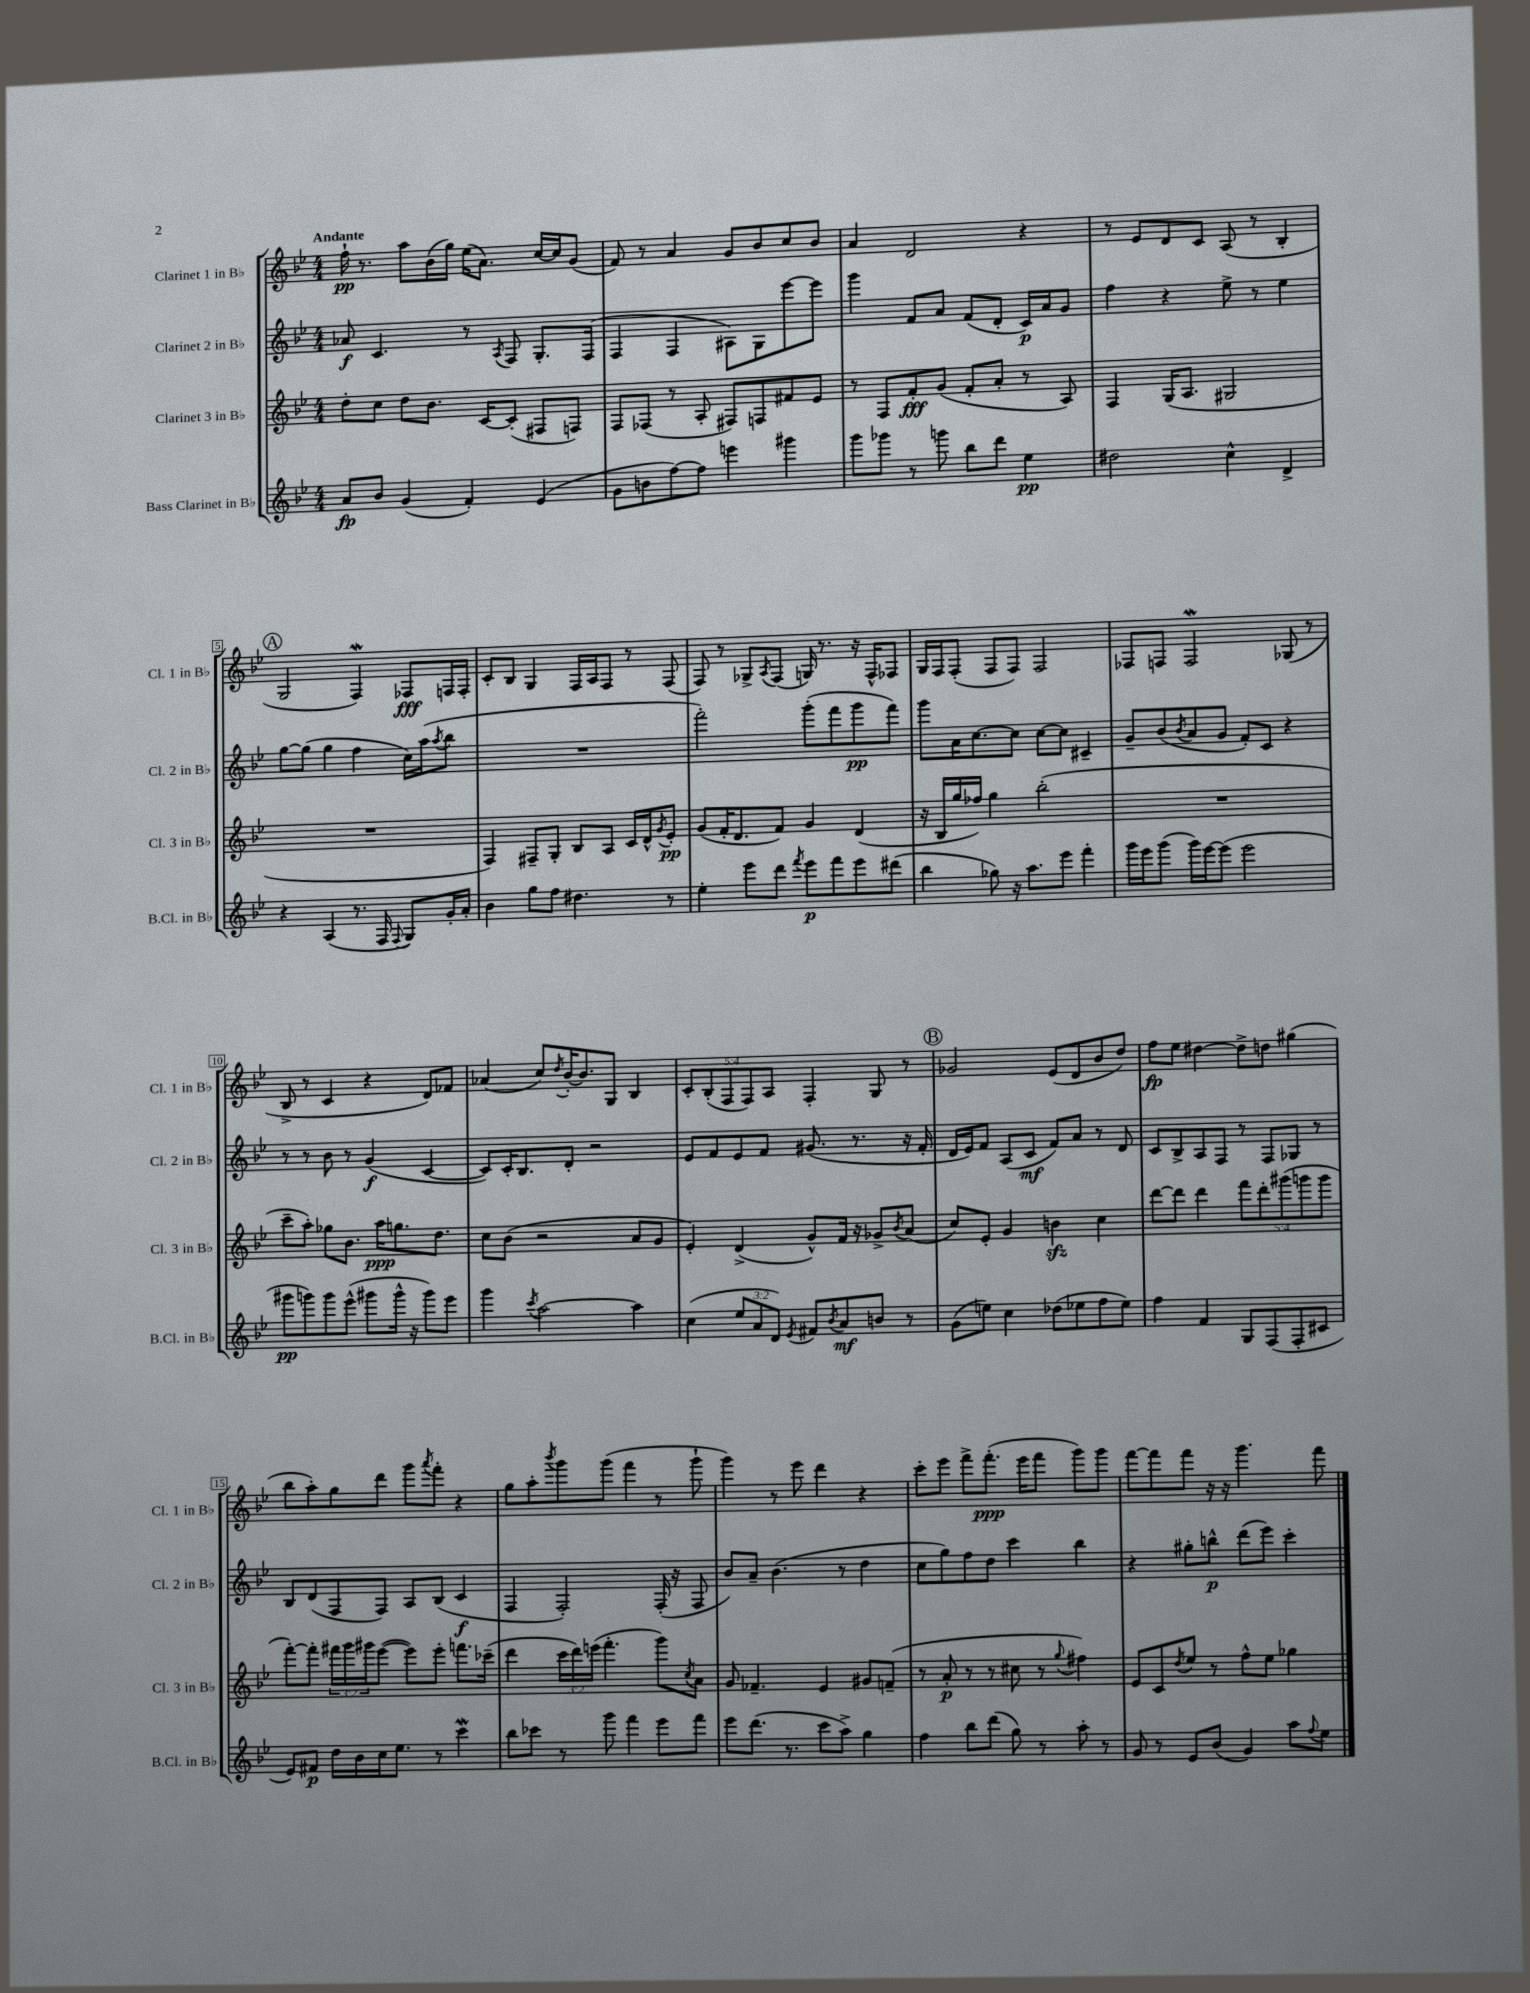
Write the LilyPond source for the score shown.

<<
\new StaffGroup <<
\new Staff = "s0" \with { instrumentName = "Clarinet 1 in Bb" shortInstrumentName = "Cl. 1 in Bb" } {
    \clef treble \key bes \major \numericTimeSignature \time 4/4 \override Staff.TupletNumber.text = #tuplet-number::calc-fraction-text \tempo "Andante"
    f''16-!\pp r8. a''8 bes'16( g''16) ees''16( a'8.) c''16~ c''16 g'8( |
    f'8) r8 a'4 g'8 bes'8 c''8 bes'8 |
    a'4 d'2 r4 |
    r8 ees'8 d'8 c'8 a8( r8 bes4-. |
    \mark \markup { \circle "A" } g2 f4\mordent) fes8\fff f16 f16-. |
    c'8-. bes8 g4 f16 a16 f8 r8 f8( |
    f8) r8 ges8-> \acciaccatura { a8 } f8( g16) r8. r16 f16-^ fes8 |
    g16 f16 f8-.( f8 f8) f2 |
    fes8 f8 f2\mordent ges8( r8 |
    bes8-> r8 c'4 r4 d'8) fes'8 |
    aes'4( c''8) \acciaccatura { d''8 } bes'16~-. bes'8. g8 bes4 |
    \tuplet 5/4 { c'8-. bes8-.( f8 f8) a8 } f4-. g8 r8 |
    \mark \markup { \circle "B" } ges'2 ees'8( d'8 bes'8 d''8) |
    f''8\fp ees''8 dis''4~ dis''8-> d''8 gis''4( |
    bes''8 a''8-.) g''8 d'''8 g'''8 \acciaccatura { a'''8 } f'''8-. r4 |
    g''8 a''8-. \acciaccatura { bes'''8 } g'''8 g'''8( f'''4 r8 g'''8-! |
    g'''4) r8 ees'''8 d'''4 r4 |
    c'''8-. ees'''8 f'''8-> f'''8.-.\ppp( ees'''16 f'''8 g'''8) g'''8 |
    f'''8~ f'''8 f'''8 r16 r16 g'''4. f'''8 \bar "|." |
}
\new Staff = "s1" \with { instrumentName = "Clarinet 2 in Bb" shortInstrumentName = "Cl. 2 in Bb" } {
    \clef treble \key bes \major \numericTimeSignature \time 4/4
    aes'8\f c'4. r8 \acciaccatura { a8 } f8 g8.-. f16( |
    f4 f4 ais8) g8 ees'''8~ ees'''8 |
    g'''4 f'8 a'8 f'8( d'8-. c'16\p) a'16 g'8 |
    f''4 r4 ees''8-> r8 ees''4 |
    \mark \markup { \circle "A" } g''8~ g''8( g''4 f''4 c''16) a''16( \acciaccatura { a''8 } bes''8 |
    R1 |
    f'''2-.) g'''8-.( f'''8 g'''8\pp f'''8) |
    g'''8 a'16 c''8.~ c''8 c''8~ c''8 cis'4-- |
    g'8-- bes'8( \acciaccatura { bes'8 } a'8 g'8 f'8-.) c'8 r4 |
    r8 r8 bes'8 r8 g'4\f( c'4~ |
    c'8) c'16-. bes8. d'8-. r2 |
    ees'8 f'8 ees'8 f'8 gis'8.( r8. r16 f'16-. |
    \mark \markup { \circle "B" } d'16 ees'16) f'8 a8( c'8\mf f'8) a'8 r8 d'8 |
    c'8 bes8-> a8 f8 r8 f8 ges8 r8 |
    bes8 d'8( f8 f8) a8 bes8( c'4\f |
    f4 f2-.) f16-.( r16 f8 |
    bes'8) a'8-- bes'4.( r8 d''4 |
    c''8 g''8) f''8 d''8 c'''4 bes''4 |
    r4 gis''8-. b''8-^\p d'''8( ees'''8) c'''4-. \bar "|." |
}
\new Staff = "s2" \with { instrumentName = "Clarinet 3 in Bb" shortInstrumentName = "Cl. 3 in Bb" } {
    \clef treble \key bes \major \numericTimeSignature \time 4/4 \override Staff.TupletNumber.text = #tuplet-number::calc-fraction-text
    d''8-. c''8 d''8 bes'8. c'16~ c'8-.( fis8 f8) |
    f8 fes8( r8 a8-. fis8) f8 fis'8 ees'8 |
    r8 f8 f'8-.\fff g'8( f'8-. a'8-. r8 a8) |
    f4 g16( a8. gis2 |
    \mark \markup { \circle "A" } R1 |
    f4) fis8-- g8-. bes8 a8 c'16 d'16-^ \acciaccatura { g'8 } ees'8-.\pp |
    g'8( f'16-. d'8. f'8) g'4 d'4( |
    r16 bes16 g''16 fes''16) g''4 bes''2-.( |
    R1 |
    c'''8-- a''8-.) ges''8 bes'8. a''16\ppp g''8. d''8. |
    c''8 bes'8( r2 a'8 g'8 |
    ees'4-.) d'4->( g'8-^) f'16 r16 ges'8-> \acciaccatura { bes'8 } a'8( |
    \mark \markup { \circle "B" } c''8) ees'8-. g'4 b'4\sfz c''4 |
    d'''8~ d'''8 d'''4 \tuplet 5/4 { f'''8 d'''8-. gis'''8( g'''8 g'''8 } |
    f'''8~-.) f'''8-. \tuplet 3/2 { fis'''16 g'''16 gis'''16 } ees'''8~( ees'''8) ees'''8-. f'''8. ces'''16--( |
    d'''4 \tuplet 3/2 { c'''16 d'''16) e'''16( } f'''4.-. g'''8) \acciaccatura { c''8 } a'8 |
    g'8 fes'4.-- ees'4 gis'8 f'8--( |
    r8 a'8-.\p r8 r8 cis''8 r8 \appoggiatura { g''8 } fis''4) |
    ees'8 c'8 \acciaccatura { d''8 } ees''8 r8 f''8-^ ees''8 ges''4 \bar "|." |
}
\new Staff = "s3" \with { instrumentName = "Bass Clarinet in Bb" shortInstrumentName = "B.Cl. in Bb" } {
    \clef treble \key bes \major \numericTimeSignature \time 4/4 \override Staff.TupletNumber.text = #tuplet-number::calc-fraction-text
    a'8\fp bes'8 g'4( f'4-.) ees'4( |
    g'8 b'8 f''8~) f''8 e'''4 gis'''4 |
    g'''8 ges'''8 r8 g'''8 bes''8 d'''8 ees''4\pp |
    dis''2 c''4-^ d'4-> |
    \mark \markup { \circle "A" } r4 a4( r8. f16 \appoggiatura { f8 } g8) g'16-. a'16-. |
    bes'4 g''8 f''8 dis''4. r8 |
    ees''4-. ees'''8 d'''8 \acciaccatura { f'''8 } ees'''8\p f'''8 ees'''8 dis'''8( |
    bes''4 ges''8) r16 a''8. ees'''8 f'''4-. |
    g'''16 ees'''16 g'''8( g'''16) ees'''16~ ees'''8( ees'''2 |
    gis'''8\pp g'''8) g'''8 ees'''8-^( gis'''8 gis'''16-^ r16 gis'''8) ees'''8 |
    g'''4 \acciaccatura { c'''8 } a''2~ a''4 |
    c''4( \tuplet 3/2 { ees''8 a'8 d'8) } \acciaccatura { ees'8 } fis'8 \acciaccatura { bes'8 } a'8\mf b'8 r8 |
    \mark \markup { \circle "B" } g'8( e''8) c''4 des''8( ees''8 f''8 ees''8) |
    f''4 f'4 g8 f8( f8-. cis'8 |
    ees'8) fis'8\p d''16 bes'16 c''16 ees''8. r8 c'''4\mordent |
    bes''8 ces'''8 r8 g'''8 f'''4 ees'''8 f'''8 |
    ees'''8 d'''8.( r8. c'''8 a''8->) g''4 |
    f''4 bes''8 d'''8( g''8) r8 a''8-. r8 |
    g'8 r8 ees'8 bes'8( g'4) a''8 \appoggiatura { f''8 } ees''8 \bar "|." |
}
>>
>>
\layout { \context { \Score \override BarNumber.stencil = #(make-stencil-boxer 0.1 0.3 ly:text-interface::print) } }
